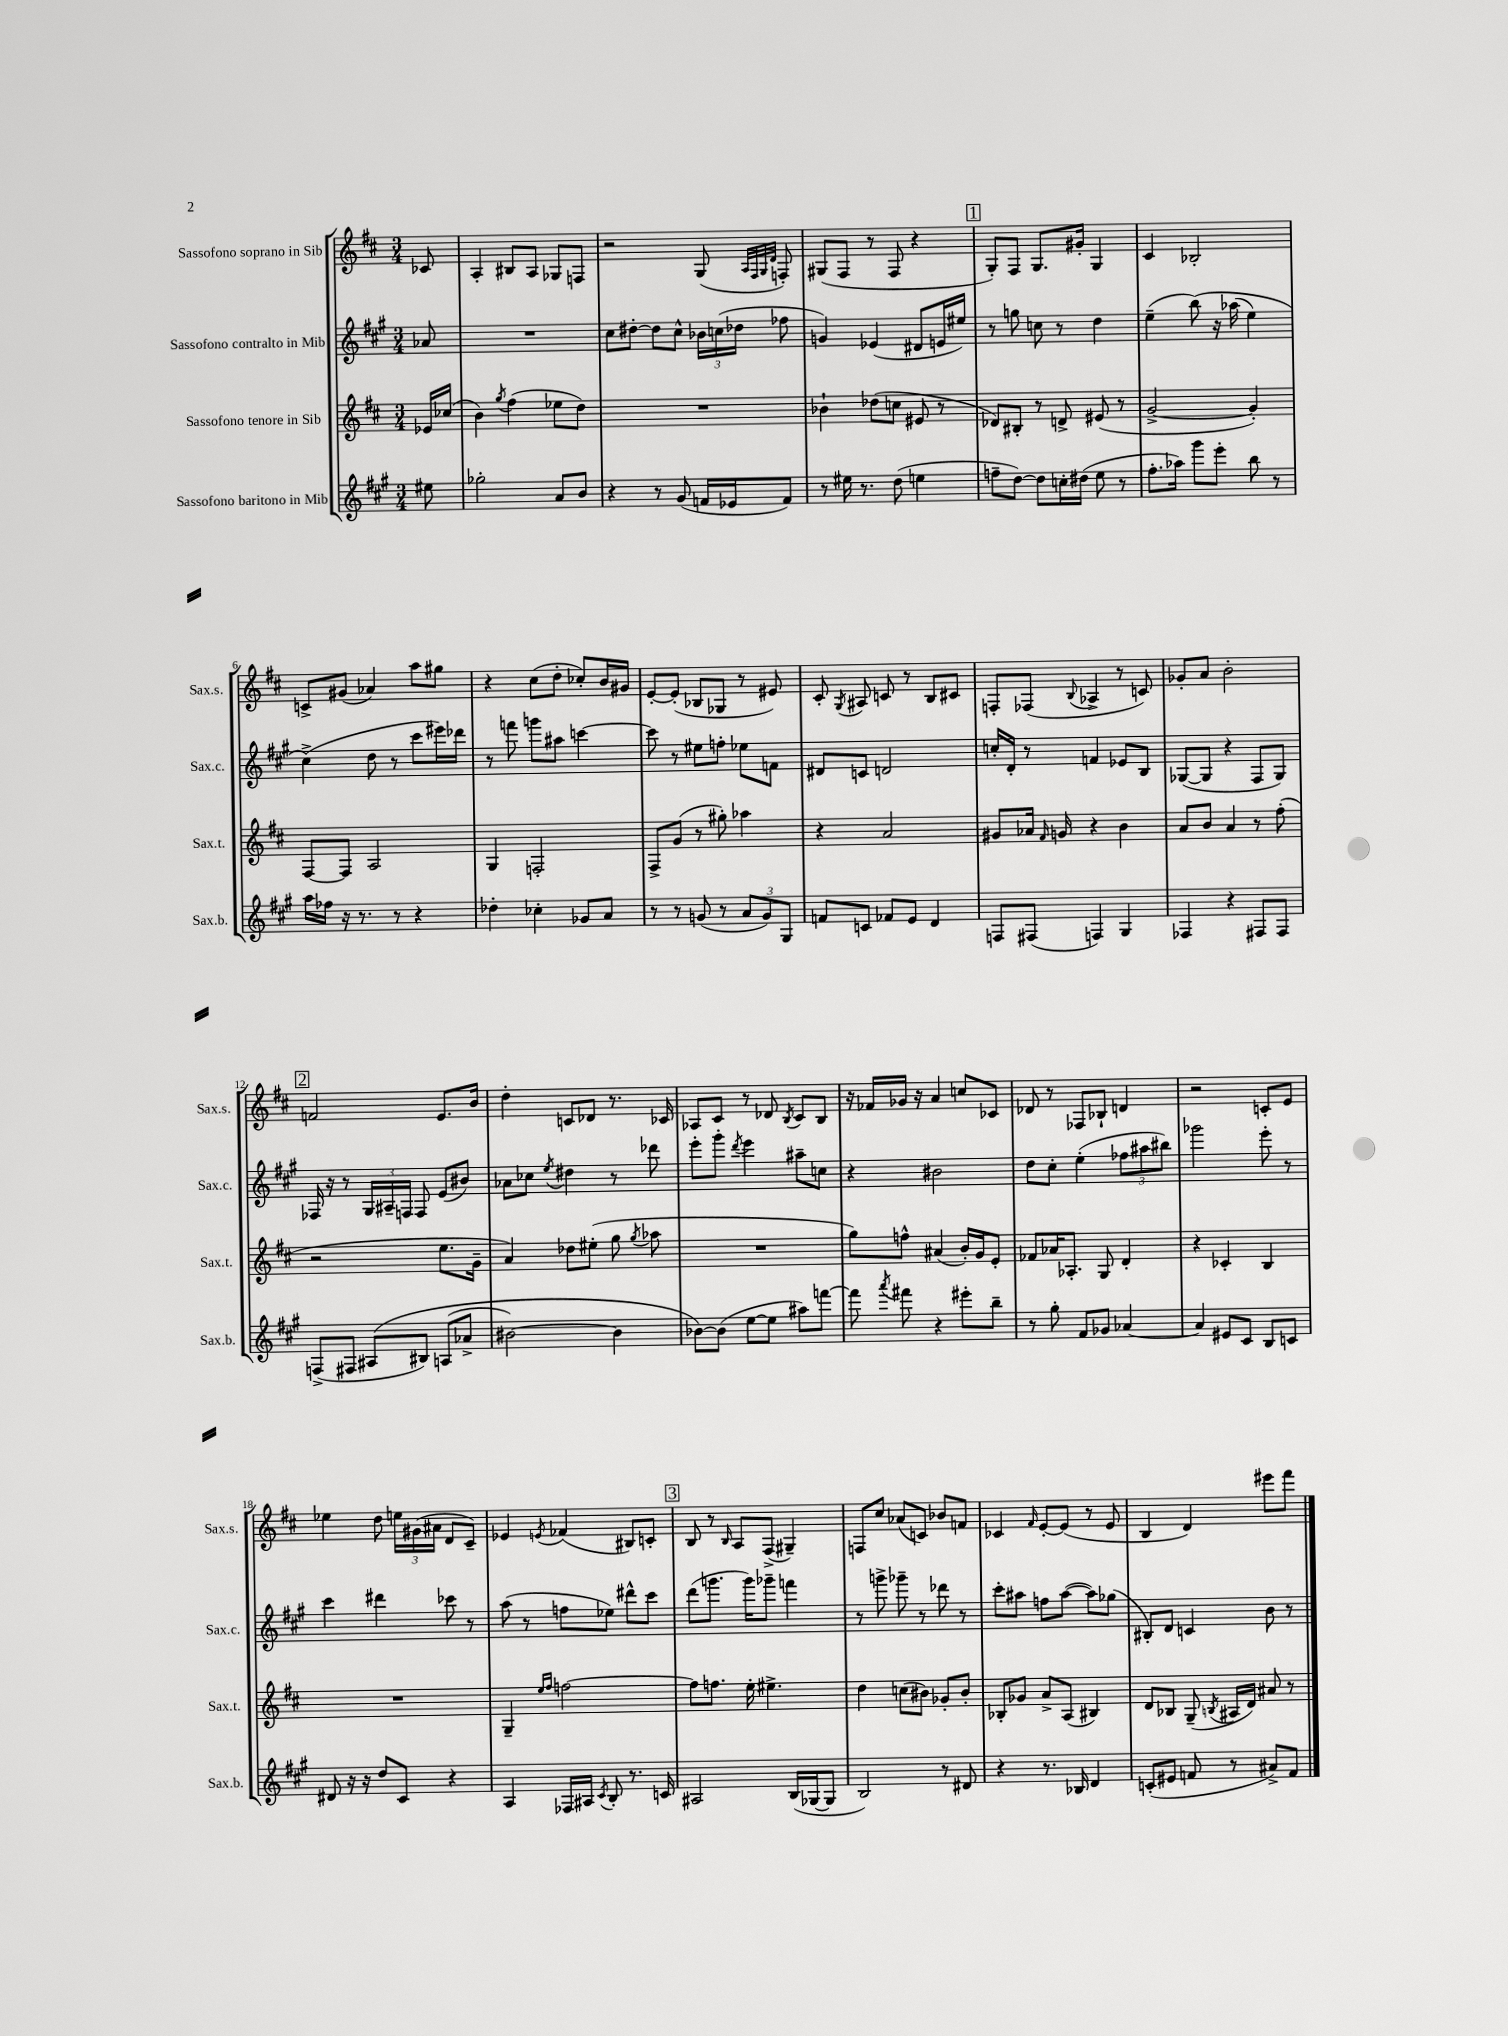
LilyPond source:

<<
\new StaffGroup <<
\new Staff = "s0" \with { instrumentName = "Sassofono soprano in Sib" shortInstrumentName = "Sax.s." } {
    \clef treble \key d \major \numericTimeSignature \time 3/4 \partial 8
    \autoBeamOff ces'8 |
    a4-. bis8[ a8] ges8[ f8] |
    r2 g8( \grace { a32[ fis32 g32 d'32] } f8-.) |
    gis8[( fis8] r8 fis8 r4 |
    \mark \markup { \box "1" } g8[-.) fis8] g8.[ gis'16]-. g4 |
    cis'4 bes2-. |
    c'8[-> gis'8]( aes'4) a''8[ gis''8] |
    r4 cis''8[( d''8]-. ces''8[-.) b'16 gis'16] |
    e'8[~-. e'8]-.( bes8[ ges8] r8 eis'8) |
    cis'8-. \acciaccatura { g8 } ais8 c'8 r8 b8[ cis'8] |
    f8[-. fes8]( \appoggiatura { b8 } aes4-> r8 c'8) |
    ges'8[-. a'8] b'2-. |
    \mark \markup { \box "2" } f'2 e'8.[ b'16] |
    d''4-. c'8[ des'8] r8. ces'16 |
    aes8[ cis'8] r8 des'8 \acciaccatura { b8 } cis'8[ b8] |
    r16 fes'16[ ges'16] r16 a'4 c''8[ ces'8] |
    des'8 r8 fes8[ bes8]-! d'4 |
    r2 c'8[-. e'8] |
    ees''4 d''8 \tuplet 3/2 { e''16[ gis'16( ais'16] } d'8[ cis'8]--) |
    ees'4 \acciaccatura { e'8 } fes'4( bis8[) c'8]-. |
    \mark \markup { \box "3" } b8 r8 \grace { b16 } a8[ fis8]->( gis4--) |
    f8[ cis''8] aes'8[( c'8]) bes'8[ f'8] |
    ces'4 \grace { fis'16 } e'8[~-. e'8]( r8 e'8 |
    b4 d'4) eis'''8[ fis'''8] \bar "|." |
}
\new Staff = "s1" \with { instrumentName = "Sassofono contralto in Mib" shortInstrumentName = "Sax.c." } {
    \clef treble \key a \major \numericTimeSignature \time 3/4 \partial 8
    \autoBeamOff aes'8 |
    R2. |
    cis''8[ dis''8]~-. dis''8[ cis''8]-^ \tuplet 3/2 { bes'16[ c''16( des''16] } fes''8 |
    g'4) ees'4( dis'8[ e'16 eis''16]) |
    \mark \markup { \box "1" } r8 g''8 c''8 r8 d''4 |
    e''4--( b''8)\( r16 aes''16( e''4) |
    cis''4->(\) d''8 r8 cis'''8[ eis'''16) des'''16] |
    r8 f'''8 g'''8[ ais''8] c'''4~ |
    c'''8 r8 eis''8[ f''8]-. ees''8[ f'8] |
    dis'8[ c'8] d'2 |
    c''16[-. d'16]-. r8 f'4 ees'8[ b8] |
    ges8[~( ges8] r4 fis8[ ges8]) |
    \mark \markup { \box "2" } fes16 r16 r8 \tuplet 3/2 { gis16[ ais16-- f16] } f8 e'8[( bis'8]) |
    aes'8[ ces''8] \acciaccatura { e''8 } dis''4 r8 des'''8 |
    e'''8[-. gis'''8]-. \acciaccatura { d'''8 } e'''4 ais''8[-- c''8] |
    r4 bis'2 |
    d''8[ cis''8]-. e''4-.( \tuplet 3/2 { fes''8[ ais''8 bis''8]) } |
    ges'''2 e'''8-. r8 |
    cis'''4 dis'''4 ces'''8 r8 |
    a''8( r8 f''8[ ees''8]) dis'''8[-^ cis'''8] |
    \mark \markup { \box "3" } d'''8[( g'''8.] g'''16[) ges'''8]-- f'''4 |
    r8 g'''8-> ges'''8-- r8 des'''8 r8 |
    cis'''8[-. ais''8] f''8[ ais''8]~( ais''8[) ges''8]( |
    bis8[-.) d'8] c'4 b'8 r8 \bar "|." |
}
\new Staff = "s2" \with { instrumentName = "Sassofono tenore in Sib" shortInstrumentName = "Sax.t." } {
    \clef treble \key d \major \numericTimeSignature \time 3/4 \partial 8
    \autoBeamOff ees'16[ ces''16]( |
    b'4) \acciaccatura { g''8 } fis''4( ees''8[ d''8]) |
    R2. |
    bes'4-! des''8[( c''8] eis'8 r8 |
    \mark \markup { \box "1" } des'8[) bis8]-. r8 d'8-> eis'8( r8 |
    g'2~-> g'4-.) |
    fis8[~ fis8] a2 |
    g4 f2-. |
    fis8[-> g'8]( r8 gis''8-.) aes''4 |
    r4 a'2 |
    gis'8[ aes'16] \grace { fis'16 } g'16 r4 b'4 |
    a'8[ b'8] a'4 r8 fis''8-.( |
    \mark \markup { \box "2" } r2 e''8.[ g'16]-- |
    a'4) des''8[ eis''8]-.( g''8 \acciaccatura { g''8 } aes''8 |
    R2. |
    g''8[) f''8]-^ ais'4( b'16[-.) g'16 e'8]-. |
    fes'8[ aes'16 aes8.]-. g8 d'4-. |
    r4 ces'4-. b4 |
    R2. |
    g4-- \grace { e''16[ fis''16] } f''2~ |
    \mark \markup { \box "3" } f''8[ f''8.] e''16-. eis''4.-> |
    d''4 c''8[( bis'8]) ges'8[-. bis'8]-. |
    bes8[-. ges'8] a'8[-> a8]( bis4) |
    d'8[ bes8] g8--( \acciaccatura { b8 } ais16[ d'16]) ais'8 r8 \bar "|." |
}
\new Staff = "s3" \with { instrumentName = "Sassofono baritono in Mib" shortInstrumentName = "Sax.b." } {
    \clef treble \key a \major \numericTimeSignature \time 3/4 \partial 8
    \autoBeamOff eis''8 |
    ges''2-. a'8[ b'8] |
    r4 r8 gis'8( f'16[ ees'16 f'8]) |
    r8 eis''16 r8. d''8( e''4 |
    \mark \markup { \box "1" } f''8[-- d''8]~) d''8[ c''16-. dis''16]( e''8 r8 |
    fis''8.[-. aes''16]) gis'''8[ e'''8]-. b''8 r8 |
    a''16[ fes''16] r16 r8. r8 r4 |
    des''4-. ces''4-. ges'8[ a'8] |
    r8 r8 g'8( r8 \tuplet 3/2 { a'8[ g'8) gis8] } |
    f'8[ c'8] fes'8[ e'8] d'4 |
    f8[ fis8]( f4) gis4 |
    fes4 r4 fis8[ fis8] |
    \mark \markup { \box "2" } f8[->( fis8] ais8[\( bis8]) a8[( aes'8]-> |
    bis'2~) bis'4 |
    bes'8[~\) bes'8]( e''8[~ e''8] ais''8[) f'''8]~ |
    f'''8 \acciaccatura { a'''8 } fis'''8 r4 eis'''8[-. b''8]-- |
    r8 gis''8-. fis'8[ ges'8] aes'4~ |
    aes'4 eis'8[ cis'8] b8[ c'8] |
    dis'8 r16 r16 d''8[ cis'8] r4 |
    a4 fes16[ ais16] \acciaccatura { cis'8 } b8-. r8. c'16 |
    \mark \markup { \box "3" } ais2 b16[( ges16~ ges8] |
    b2) r8 dis'8 |
    r4 r8. bes16 d'4 |
    c'8[-.( eis'8] f'8 r8 ais'8[->) f'8] \bar "|." |
}
>>
>>
